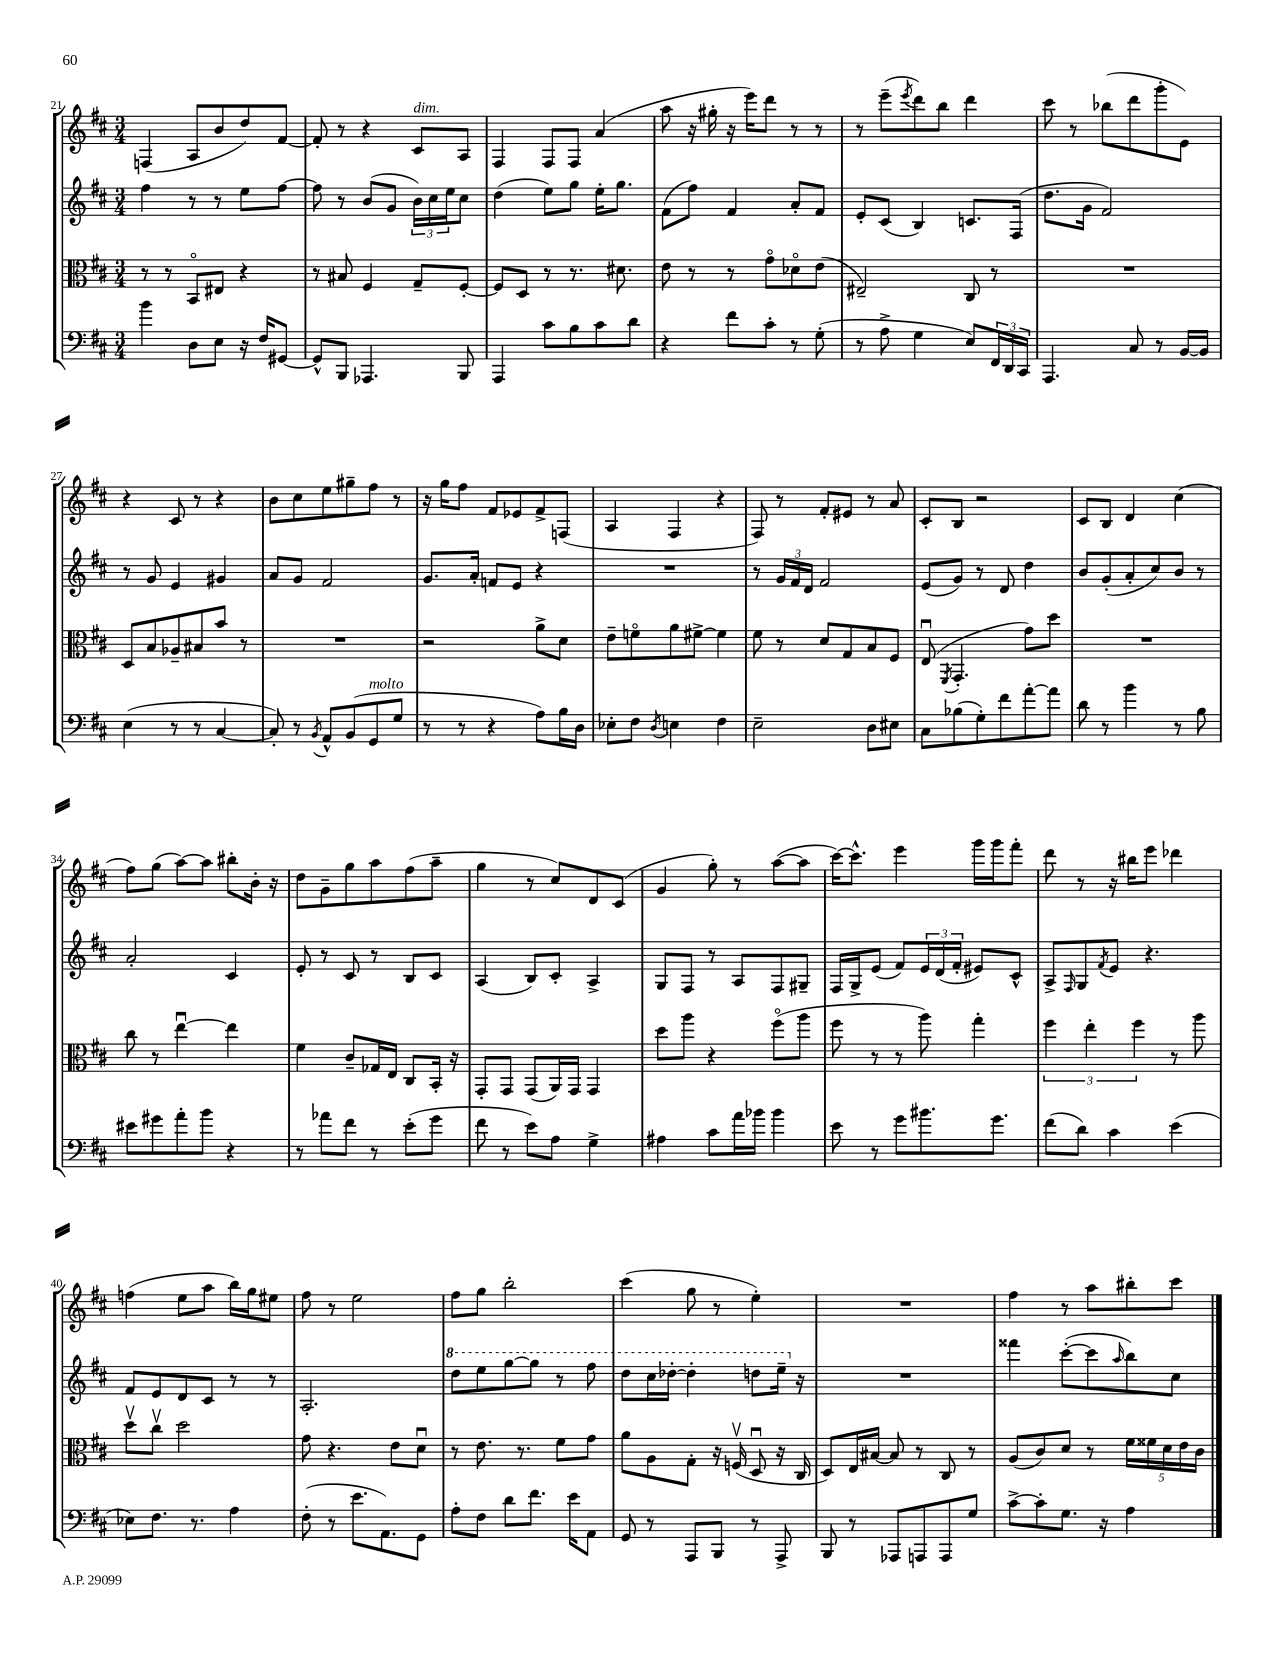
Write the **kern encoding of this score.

**kern	**kern	**kern	**kern
*part4	*part3	*part2	*part1
*staff4	*staff3	*staff2	*staff1
*clefF4	*clefC3	*clefG2	*clefG2
*k[f#c#]	*k[f#c#]	*k[f#c#]	*k[f#c#]
*M3/4	*M3/4	*M3/4	*M3/4
=21	=21	=21	=21
4b\	8r	4ff#\	(4Fn/
.	8r	.	.
8D\L	8BB/L	8r	8A/L
8E\J	8E#X/J	8r	8b/
16r	4r	8ee\L	8dd/)
16F#/KL	.	.	.
[8GG#X/J	.	[8ff#\J	[8f#/J
=22	=22	=22	=22
8GG#^^/L]	8r	8ff#\]	8f#'/]
8BBB/J	8B#X/	8r	8r
4.AAA-X/	4F#/	(8b/L	4r
.	.	8g/J	.
!	!	!	!LO:TX:a:i:t=dim.
.	8G~/L	24b\LL)	8c#/L
.	.	24cc#\	.
.	.	24ee\J	.
8BBB/	[8F#'/J	8cc#\J	8A/J
=23	=23	=23	=23
4AAA/	8F#/L]	(4dd\	4F#/
.	8D/J	.	.
8c#\L	8r	8ee\L)	8F#/L
8B\	8.r	8gg\J	8F#/J
8c#\	.	16ee'\KL	(4a/
.	8.d#X\	8.gg\J	.
8d\J	.	.	.
=24	=24	=24	=24
4r	8e\	(8f#\L	8aa\
.	8r	8ff#\J)	16r
.	.	.	16gg#X'\
8f#\L	8r	4f#/	16r
.	.	.	16eee\KL)
8c#'\J	8g\L	.	8ddd\J
8r	8d-X\	8a'/L	8r
(8G'\	(8e\J	8f#/J	8r
=25	=25	=25	=25
8r	2E#X~/)	8e'/L	8r
8A^\	.	(8c#/J	(8eee~\L
.	.	.	8qeee/
4G\	.	4B/)	8ddd\)
.	.	.	8bb\J
8E/L)	8C#/	8.cn/L	4ddd\
24FF#/L	8r	.	.
24DD/	.	.	.
.	.	(16F#/Jk	.
24CC#/JJ	.	.	.
=26	=26	=26	=26
4.AAA/	2.r	8.dd\L	8ccc#\
.	.	.	8r
.	.	16g\Jk	.
.	.	2f#/)	(8bb-X\L
8C#/	.	.	8ddd\
8r	.	.	8ggg'\
[16BB/LL	.	.	8e\J)
16BB/JJ]	.	.	.
!!LO:LB:g=z
=27	=27	=27	=27
(4E\	8D/L	8r	4r
.	8B/	8g/	.
8r	8A-X~/	4e/	8c#/
8r	8B#X/	.	8r
[4C#/	8b/J	4g#X/	4r
.	8r	.	.
=28	=28	=28	=28
8C#'/])	2.r	8a/L	8b\L
8r	.	8g/J	8cc#\
8qBB/	.	.	.
8AA^^/L	.	2f#/	8ee\
(8BB/	.	.	8gg#X~\
!LO:TX:a:i:t=molto	!	!	!
8GG/	.	.	8ff#\J
8G/J	.	.	8r
=29	=29	=29	=29
8r	2r	8.g/L	16r
.	.	.	16gg\KL
8r	.	.	8ff#\J
.	.	16a'/Jk	.
4r	.	8fn/L	8f#/L
.	.	8e/J	8e-X/
8A\L)	8a^\L	4r	8f#^/
16B\L	8d\J	.	(8Fn/J
16D\JJ	.	.	.
=30	=30	=30	=30
8E-X'\L	8e~\L	2.r	4A/
8F#\J	8fn\	.	.
8qD/	.	.	.
4En\	8a\	.	4F#/
.	[8f#X^\J	.	.
4F#\	4f#\]	.	4r
=31	=31	=31	=31
2E~\	8f#\	8r	8F#/)
.	8r	24g/LL	8r
.	.	24f#/	.
.	.	24d/JJ	.
.	8d/L	2f#/	8f#'/L
.	8G/	.	8e#X/J
8D\L	8B/	.	8r
8E#X\J	8F#/J	.	8a/
=32	=32	=32	=32
8C#\L	(8Eu/	(8e/L	8c#'/L
.	8qFF#/	.	.
(8B-X\	4.GG'/	8g/J)	8B/J
8G'\)	.	8r	2r
8f#\	.	8d/	.
[8a'\	8g\L)	4dd\	.
8a\J]	8dd\J	.	.
=33	=33	=33	=33
8d\	2.r	8b/L	8c#/L
8r	.	(8g'/	8B/J
4b\	.	8a'/	4d/
.	.	8cc#/)	.
8r	.	8b/J	(4cc#\
8B\	.	8r	.
!!LO:LB:g=z
=34	=34	=34	=34
8e#X\L	8cc#\	2a'/	8ff#\L)
8g#X\	8r	.	(8gg\J
8a'\	[4eeu\	.	[8aa\L)
8b\J	.	.	8aa\J]
4r	4ee\]	4c#/	8bb#X'\L
.	.	.	16b'\Jk
.	.	.	16r
=35	=35	=35	=35
8r	4f#\	8e'/	8dd\L
8a-X\L	.	8r	8g~\
8f#\J	8c#~/L	8c#/	8gg\
8r	16G-X/L	8r	8aa\
.	16E/JJ	.	.
(8e'\L	8C#/L	8B/L	(8ff#\
8g\J	16BB'/Jk	8c#/J	8aa~\J
.	16r	.	.
=36	=36	=36	=36
8f#\	8GG'/L	(4A/	4gg\
8r	8GG/J	.	.
8e\L)	(8GG/L	8B/L)	8r
8A\J	16AA/L)	8c#'/J	8cc#/L)
.	16GG/JJ	.	.
4G^\	4GG/	4A^/	8d/
.	.	.	(8c#/J
=37	=37	=37	=37
4A#X\	8dd\L	8G/L	4g/
.	8aa\J	8F#/J	.
8c#\L	4r	8r	8gg'\)
16a\L	.	8A/L	8r
16b-X\JJ	.	.	.
4b-\	(8ff#\L	8F#/	([8aa\L
.	8aa\J	8G#X~/J	8aa\J]
=38	=38	=38	=38
8e\	8ff#\	16F#/LL	[16ccc#\KL)
.	.	16G^/J	8.ccc#^^\J]
8r	8r	(8e/J	.
8g\L	8r	8f#/L)	4eee\
8.b#X\	8aa\)	24e/L	.
.	.	(24d/	.
.	.	24f#'/JJ	.
.	4gg'\	8e#X/L)	16ggg\LL
8.g\J	.	.	16ggg\J
.	.	8c#^^/J	8fff#'\J
=39	=39	=39	=39
(8f#\L	6ff#\	8A^/L	8ddd\
.	.	16qqF#/	.
8d\J)	.	8G/	8r
.	6ee'\	.	.
.	.	8qf#/	.
4c#\	.	8e/J	16r
.	.	.	16bb#X\KL
.	6ff#\	.	.
.	.	4.r	8eee\J
(4e\	8r	.	4ddd-X\
.	8aa\	.	.
!!LO:LB:g=z
=40	=40	=40	=40
8E-X\L)	8ddv\L	8f#/L	(4ffn\
8.F#\J	8cc#v\J	8e/	.
.	2dd\	8d/	8ee\L
8.r	.	.	.
.	.	8c#/J	8aa\J
4A\	.	8r	16bb\LL)
.	.	.	16gg\J
.	.	8r	8ee#X\J
=41	=41	=41	=41
(8F#'\	8g\	2.A'/	8ff#\
8r	4.r	.	8r
8.e\L	.	.	2ee\
8.AA\)	.	.	.
.	8e\L	.	.
8GG\J	8du\J	.	.
=42	=42	=42	=42
*	*	*8va	*
8A'\L	8r	8ddd\L	8ff#\L
8F#\J	8.e\	8eee\	8gg\J
8d\L	.	[8ggg\	2bb'\
.	8.r	.	.
8.f#\J	.	8ggg\J]	.
.	8f#\L	8r	.
16e\KL	.	.	.
8AA\J	8g\J	8fff#\	.
=43	=43	=43	=43
8GG/	8a\L	8ddd\L	(4ccc#\
8r	8A\	16ccc#\L	.
.	.	[16ddd-X'\JJ	.
8AAA/L	8G'\J	4ddd-'\]	8gg\
8BBB/J	16r	.	8r
.	(16Fnv/	.	.
8r	8Du/	8dddn\L	4ee'\)
8AAA^/	16r	16eee~\Jk	.
*	*	*X8va	*
.	16C#/	16r	.
=44	=44	=44	=44
8BBB/	8D/L)	2.r	2.r
8r	16E/L	.	.
.	[16B#X/JJ	.	.
8AAA-X/L	8B#/]	.	.
8AAAn/	8r	.	.
8AAA/	8C#/	.	.
8G/J	8r	.	.
=45	=45	=45	=45
[8c#^\L	(8A/L	4fff##X\	4ff#\
8c#'\]	8c#/)	.	.
8.G\J	8d/J	([8ccc#'\L	8r
.	8r	8ccc#\]	8aa\L
16r	.	.	.
.	.	16qqaa/	.
4A\	20f#\LL	8bb\)	8bb#X'\
.	20f##X\	.	.
.	20d\	.	.
.	.	8cc#\J	8ccc#\J
.	20e\	.	.
.	20c#\JJ	.	.
==	==	==	==
*-	*-	*-	*-
